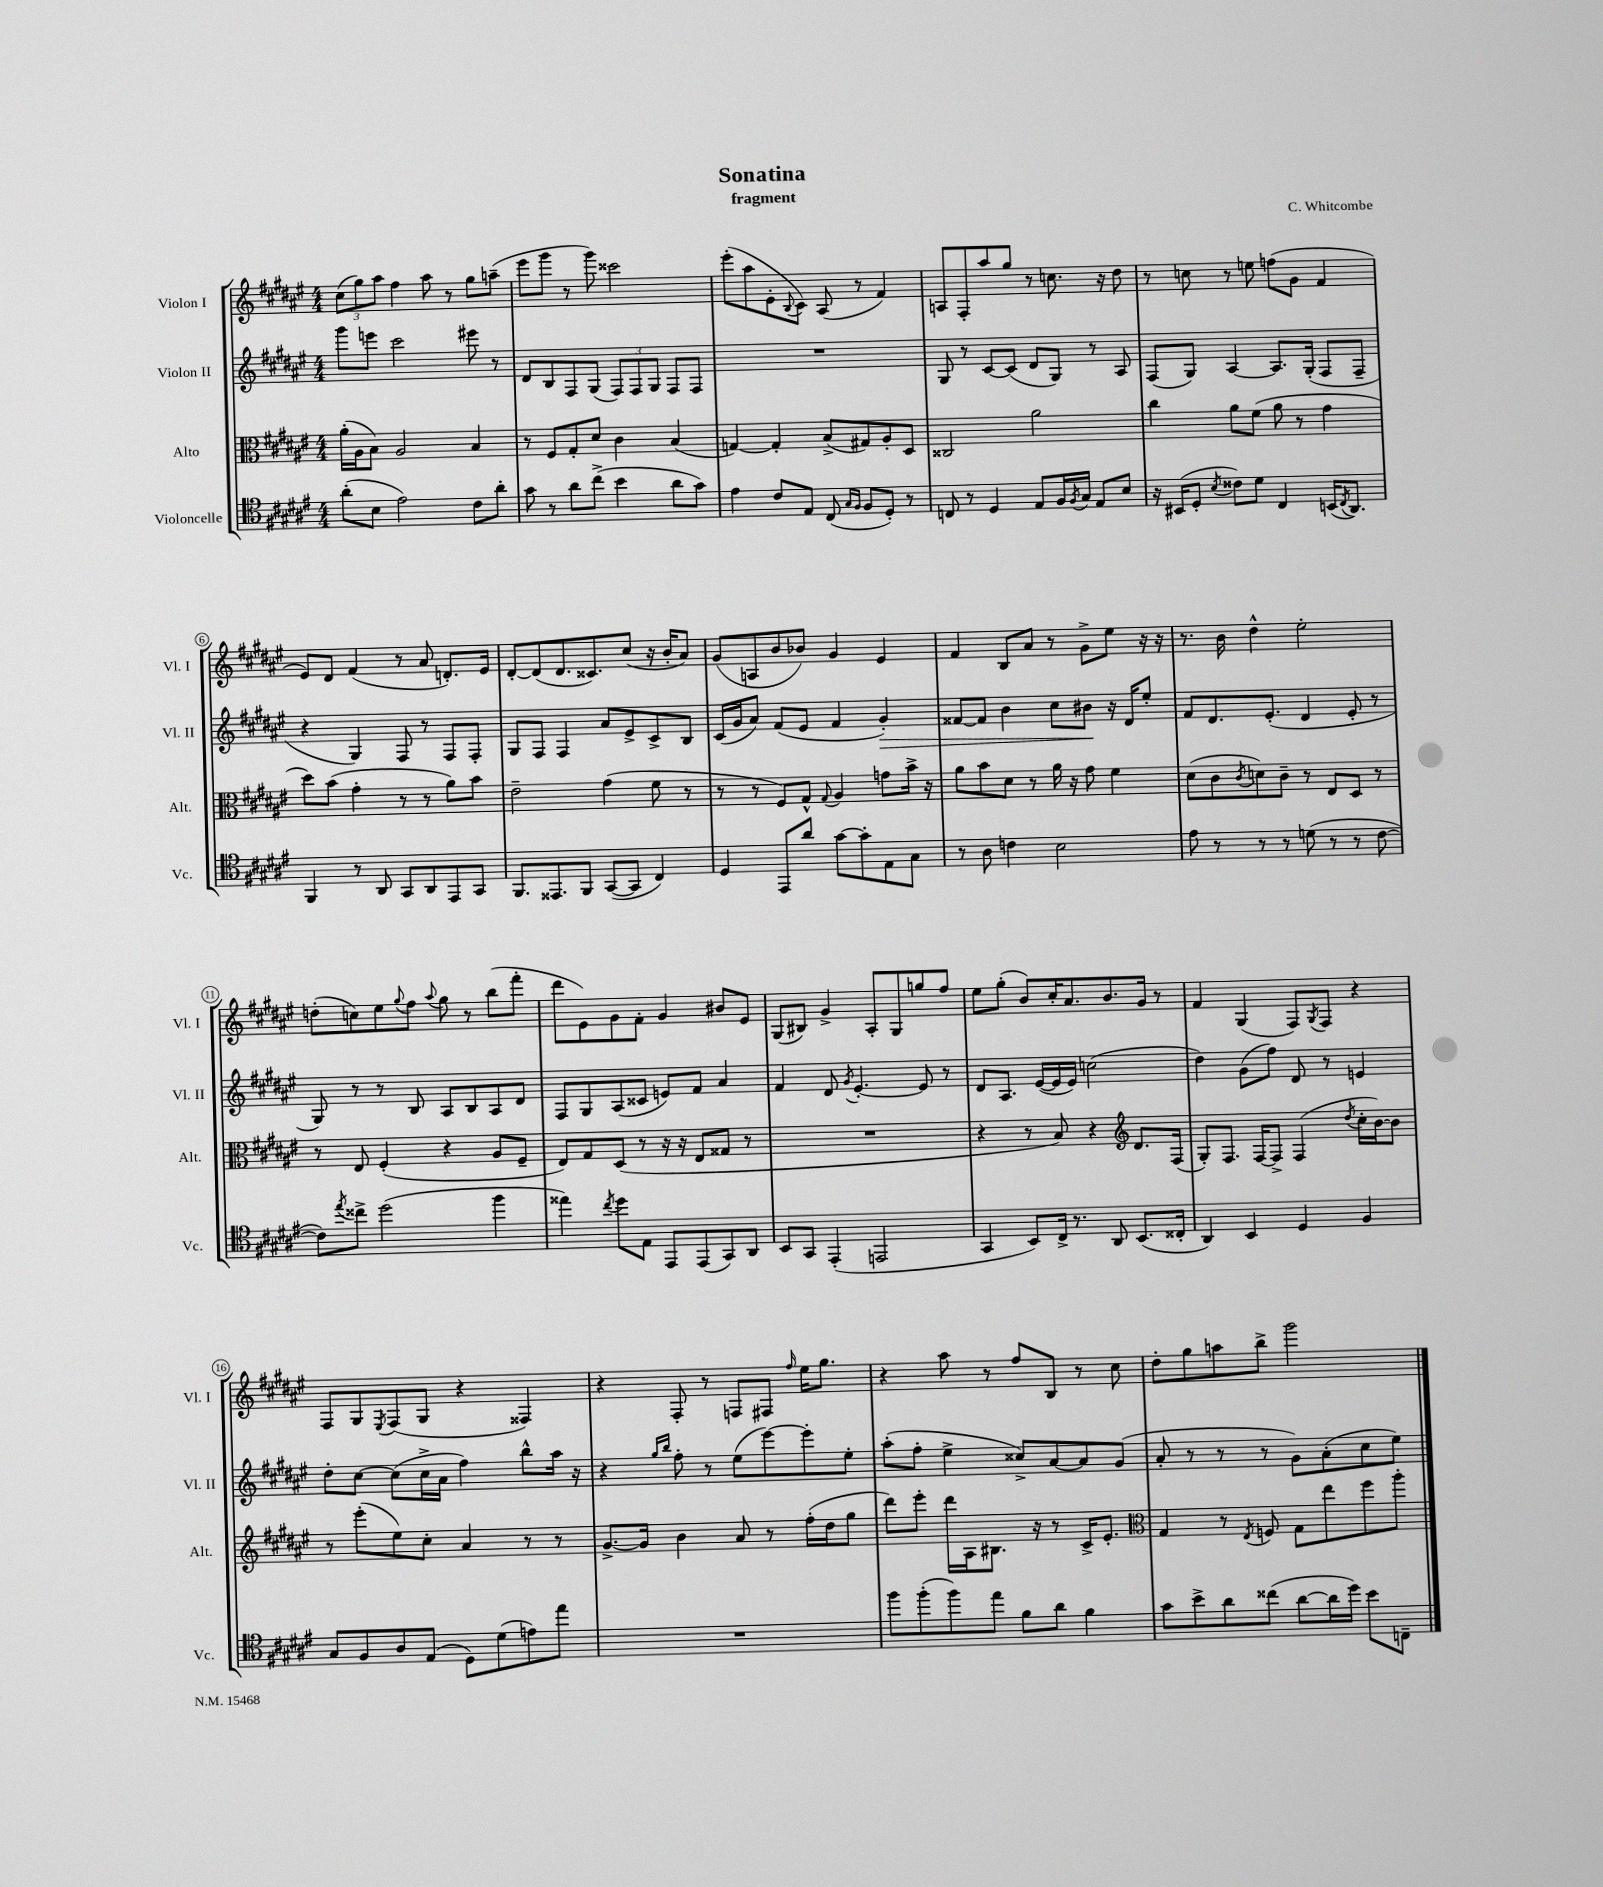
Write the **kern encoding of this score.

**kern	**kern	**kern	**dynam	**kern
*part4	*part3	*part2	*part2	*part1
*staff4	*staff3	*staff2	*staff2	*staff1
*I"Violoncelle	*I"Alto	*I"Violon II	*	*I"Violon I
*I'Vc.	*I'Alt.	*I'Vl. II	*	*I'Vl. I
*clefC4	*clefC3	*clefG2	*	*clefG2
*k[f#c#g#d#a#e#]	*k[f#c#g#d#a#e#]	*k[f#c#g#d#a#e#]	*	*k[f#c#g#d#a#e#]
*M4/4	*M4/4	*M4/4	*	*M4/4
=1	=1	=1	=1	=1
(8a#'\L	(16a#'\LL	8ggg#\L	.	(12cc#\L
.	16A#\J	.	.	.
.	.	.	.	12gg#\)
8B\J	8B\J)	8eeen\J	.	.
.	.	.	.	12aa#\J
2e#\)	2A#/	2ccc#\	.	4ff#\
.	.	.	.	8aa#\
.	.	.	.	8r
8c#\L	4B/	8eee#X\	.	8gg#\L
8a#'\J	.	8r	.	(8aan~\J
=2	=2	=2	=2	=2
8g#\	8r	8d#/L	.	8eee#\L
8r	8F#/L	8B/	.	8ggg#\J
8a#\L	8G#'/	8F#/	.	8r
(8cc#^\J	8d#/J	(8G#/J	.	8ggg#\)
4b\	4c#\	12F#/L)	.	2ccc##X\
.	.	12F#/	.	.
.	.	12G#/J	.	.
8a#\L	(4B/	8F#/L	.	.
8g#\J)	.	8F#/J	.	.
=3	=3	=3	=3	=3
4e#\	[4Gn/)	1r	.	(8eee#'\L
.	.	.	.	8aa#\
8c#/L	4G'/]	.	.	8e#'\
.	.	.	.	8qqB/
8E#/J	.	.	.	8c#\J)
(8C#/	(8B^/L	.	.	(8A#/
16qqG#/LL	.	.	.	.
16qqF#/JJ	.	.	.	.
8F#/L	8G#X/)	.	.	8r
8D#'/J)	8A#'/	.	.	4f#/)
8r	8D#/J	.	.	.
=4	=4	=4	=4	=4
8Cn/	2C##X/	8G#/	.	8An/L
8r	.	8r	.	8F#'/
4D#/	.	[8c#/L	.	8aa#/
.	.	(8c#/J]	.	8gg#/J
8E#/L	2a#\	8d#/L	.	8r
16F#/L	.	8G#/J)	.	8.ccn\
8qF#/	.	.	.	.
16G#/JJ	.	.	.	.
8E#/L	.	8r	.	.
.	.	.	.	16r
8B/J	.	8A#/	.	8dd#\
=5	=5	=5	=5	=5
16r	4cc#\	(8F#/L	.	8r
(16BB#X/KL	.	.	.	.
8D#'/J	.	8G#/J)	.	8ccn\
8qB/	.	.	.	.
8c##X\L)	8a#\L	[4A#/	.	8r
8d#\J	(8f#\J	.	.	8een\
4C#/	8a#\	8.A#/L]	.	(8ffn\L
.	8r	.	.	8g#\J
.	.	(16G#'/Jk	.	.
(16BBn/KL	4g#\	8F#/L	.	4f#/
8qC#/	.	.	.	.
8.AA#/J)	.	.	.	.
.	.	8F#~/J	.	.
!!LO:LB:g=z
=6	=6	=6	=6	=6
4FF#/	8dd#\L)	4r	.	8e#/L)
.	(8b\J	.	.	8d#/J
8r	4g#'\	4G#/)	.	(4f#/
8AA#/	.	.	.	.
8GG#/L	8r	8F#/	.	8r
8AA#/	8r	8r	.	8a#/
8EE#/	8a#\L)	8F#/L	.	8.dn'/L)
8GG#/J	8b\J	8F#'/J	.	.
.	.	.	.	16e#/Jk
=7	=7	=7	=7	=7
8.FF#/L	2e#~\	8G#/L	.	[8d#'/L
.	.	8F#/J	.	(8d#/]
8.EE##X/	.	.	.	.
.	.	4F#/	.	8.d#/
8FF#/J	.	.	.	.
.	.	.	.	8.c##X/)
([8GG#/L	(4g#\	8a#/L	.	.
8GG#/J]	.	8e#^/	.	(8cc#/J
4C#/)	8f#\	8c#^/	.	16r
.	.	.	.	16b'/KL
.	8r	8B/J	.	8a#/J)
=8	=8	=8	=8	=8
4D#/	8r	(16c#/LL	.	(8g#/L
.	.	16g#/J	.	.
.	8r	8a#/J)	.	8An/
8EE#/L	8F#/L)	(8f#/L	.	8b/
8a#/J	8G#^^/J	8e#/J	.	8b-X/J)
.	8qqG#/	.	.	.
[8g#\L	4A#/	4f#/	.	4g#/
8g#'\]	.	.	.	.
!	!	!	!LO:HP:b	!
8E#\	8gn\L	4g#'/)	>	4e#/
8G#\J	16b^\Jk	.	.	.
.	16r	.	.	.
=9	=9	=9	=9	=9
8r	8a#\L	[8f##X/L	.	4f#/
8A#\	8b\	8f##/J]	.	.
4cn\	8d#\J	4b\	.	8B/L
.	8r	.	.	8a#/J
2B\	16a#\	8cc#\L	.	8r
.	16r	.	.	.
.	8g#\	8b#X\J	.	8g#^\L
.	4f#\	16r	]	8ee#\J
.	.	16d#/KL	.	.
.	.	8ee#'/J	.	16r
.	.	.	.	16r
=10	=10	=10	=10	=10
8e#\	(8d#\L	8f#/L	.	8.r
8r	8c#\	8.d#/	.	.
.	.	.	.	16b\
.	8qc#/	.	.	.
8r	8dn\)	.	.	4dd#^^\
.	.	(8.e#'/J	.	.
8r	8c#~\J	.	.	.
(8dn\	8r	4d#/	.	2ee#'\
8r	8E#/L	.	.	.
8r	8D#/J	8e#'/	.	.
[8c#\	8r	8r	.	.
!!LO:LB:g=z
=11	=11	=11	=11	=11
8c#\L])	8r	8G#/)	.	(8ddn'\L
8qee#/	.	.	.	.
8cc##X^\J	8E#/	8r	.	8ccn\)
(2dd#\	(4F#'/	8r	.	8ee#\
.	.	.	.	8qqgg#/
.	.	8B/	.	8ff#\J
.	.	.	.	8qqaa#/
.	4r	8A#/L	.	8gg#\
.	.	8B/	.	8r
4ff#\	8A#/L	8A#/	.	(8bb\L
.	8F#~/J	8d#/J	.	8fff#'\J
=12	=12	=12	=12	=12
4ee##X\)	8E#/L)	8F#/L	.	8ddd#\L
.	8G#/	8G#/	.	8e#\)
8qcc#/	.	.	.	.
8dd#\L	(8D#/J	(8A#/	.	8g#\
8E#\J	8r	8c##X/J	.	8f#'\J
8EE#/L	16r	8en/L)	.	4g#/
.	16r	.	.	.
(8EE#/	8E#/L	8f#/J	.	.
8GG#/)	8G##X/J	4a#/	.	8b#X/L
8AA#/J	8r	.	.	8e#/J
=13	=13	=13	=13	=13
8BB/L	1r	4f#/	.	(8G#/L
8GG#/J	.	.	.	8B#X/J)
(4EE#'/	.	8d#/	.	4g#^/
.	.	8qg#/	.	.
.	.	[4.e#'/	.	.
2EEn/	.	.	.	8A#'/L
.	.	.	.	8G#/
.	.	8e#/]	.	8ggn/
.	.	8r	.	8ff#/J
=14	=14	=14	=14	=14
4GG#/	4r	8d#/L	.	8ee#\L
.	.	8.A#/J	.	(8gg#'\J
8BB/L)	8r	.	.	8b/L)
.	.	([16e#/LL	.	.
16C#^/Jk	8B/)	16e#/]	.	16cc#'/K
8.r	.	16e#/JJ)	.	8.a#/
.	4r	(2ccn\	.	.
8AA#/	.	.	.	8.b/
*	*clefG2	*	*	*
(8.BB/L	8.d#/L	.	.	.
.	.	.	.	16g#/Jk
.	.	.	.	8r
16C##X'/Jk	(16F#/Jk	.	.	.
=15	=15	=15	=15	=15
4AA#/)	8G#'/L)	4dd#\)	.	4f#/
.	8.F#/J	.	.	.
4BB/	.	(8g#\L	.	(4G#/
.	[16F#/KL	.	.	.
.	8F#^/J]	8ff#\J)	.	.
4D#/	(4F#/	8d#/	.	8F#/L)
.	.	.	.	8qG#/
.	.	8r	.	8F#/J
.	8qdd#/	.	.	.
4F#/	16cc#'\LL	4en/	.	4r
.	[16b\J)	.	.	.
.	8b\J]	.	.	.
!!LO:LB:g=z
=16	=16	=16	=16	=16
8G#/L	8r	8dd#'\L	.	8F#/L
8F#/	(8eee#'\L	[8cc#\J	.	8G#/
.	.	.	.	8qE#/
8A#/	8ee#\)	(8cc#\L]	.	(8F#/
(8E#/J	8cc#'\J	16cc#^\L	.	8G#/J
.	.	16a#\JJ	.	.
8D#\L)	4a#/	4ff#\)	.	4r
(8d#\	.	.	.	.
8en\)	8r	8bb^^\L	.	4F##X/)
8ee#\J	8r	16aa#\Jk	.	.
.	.	16r	.	.
=17	=17	=17	=17	=17
1r	[8.g#^/L	4r	.	4r
.	16g#/Jk]	.	.	.
.	.	16qqgg#/LL	.	.
.	.	16qqbb/JJ	.	.
.	4b\	8ff#'\	.	8F#'/
.	.	8r	.	8r
.	8a#/	(8ee#\L	.	8Fn/L
.	8r	[8eee#\)	.	8F#X/J
.	.	.	.	16qqff#/
.	(16ff#'\LL	8eee#'\]	.	16ee#\KL
.	16dd#\J	.	.	8.gg#\J
.	8gg#\J	8ee#'\J	.	.
=18	=18	=18	=18	=18
8ff#\L	8ddd#\L)	(8aa#'\L	.	4r
(8ff#'\	8eee#'\J	8ff#'\J	.	.
8ff#\)	16ddd#\LL	4ee#^\	.	8aa#\
.	16A#\J	.	.	.
8ee#\J	8.B#X\J	.	.	8r
8f#\L	.	8cc##X^/L)	.	8ff#/L
.	16r	.	.	.
8a#\J	8r	[8a#/	.	8B/J
4f#\	16c#^/KL	8a#/]	.	8r
.	8.e#'/J	.	.	.
.	.	(8g#/J	.	8cc#\
=19	=19	=19	=19	=19
*	*clefC3	*	*	*
8g#\L	4G#/	8a#'/	.	8dd#'\L
8b^\	.	8r	.	8gg#\
8a#\	8r	8r	.	8aan\
.	8qE#/	.	.	.
(8cc##X\J	8Fn/	8r	.	8bb^\J
[8a#\L	8G#\L	8g#\L)	.	2ggg#\
16a#\L]	8ee#\	(8a#'\	.	.
16dd#\JJ)	.	.	.	.
8b\L	8ff#\	8cc#\	.	.
8Cn~\J	8aa#'\J	8ee#\J)	.	.
==	==	==	==	==
*-	*-	*-	*-	*-
